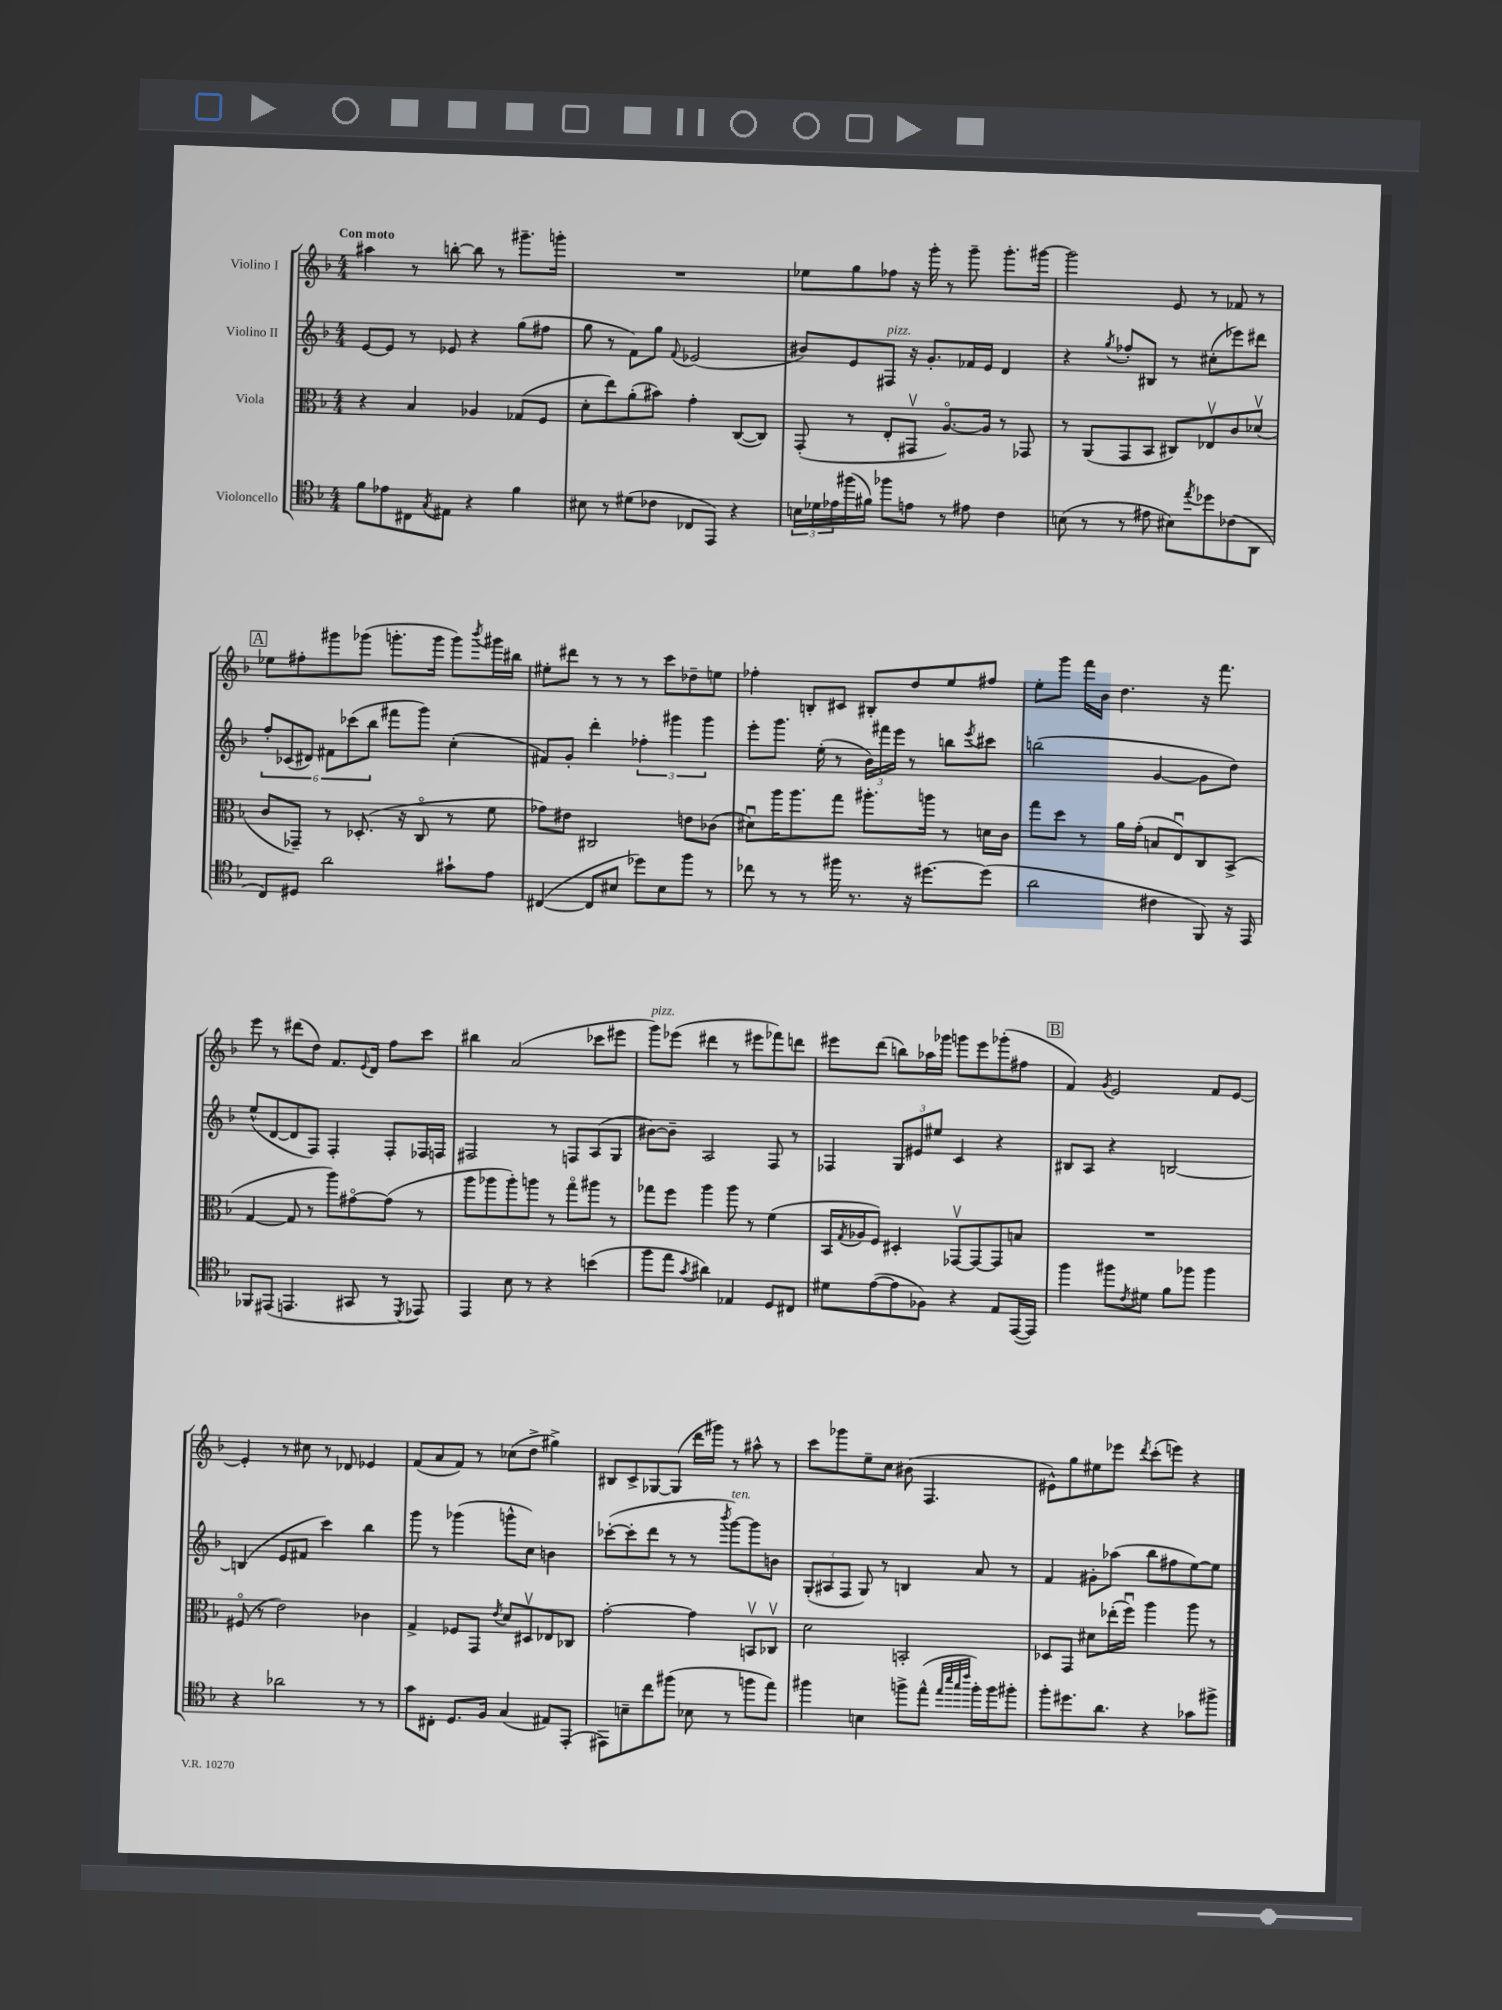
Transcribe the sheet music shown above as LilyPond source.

<<
\new StaffGroup <<
\new Staff = "s0" \with { instrumentName = "Violino I" } {
    \clef treble \key f \major \numericTimeSignature \time 4/4 \tempo "Con moto"
    ais''4 r8 b''8~-. b''8 r8 gis'''8.-- g'''16-. |
    R1 |
    ees''8 g''8 fes''8 r16 g'''16-. r8 g'''8-- g'''8.-. gis'''16~ |
    gis'''2 e'8 r8 fes'8 r8 |
    \mark \markup { \box "A" } ees''8 fis''8-. gis'''8 ges'''8( g'''8.-. g'''16 g'''8) \acciaccatura { bes'''8 } gis'''16 bis''16 |
    eis''8-. dis'''8 r8 r8 r8 c'''8 des''8-- e''8 |
    fes''4-. b8-. cis'8 bis8-. d''8 e''8 fis''8 |
    e''8-. g'''8 f'''16 bes'16 d''4. r16 f'''8. |
    e'''8 r8 dis'''8( d''8) f'8. \appoggiatura { e'8 } d'16 f''8 c'''8 |
    bis''4 a'2( ces'''8 eis'''8 |
    g'''8^\markup { \italic "pizz." }) ees'''8( dis'''4 r8 eis'''8 fes'''8) d'''8 |
    eis'''8 d'''8( b''8) aes''16 ges'''16 g'''8 eis'''8 ges'''8-.( fis''8 |
    \mark \markup { \box "B" } f'4) \acciaccatura { g'8 } e'2 f'8 e'8~ |
    e'4-. r8 cis''8 r8 des'8 ees'4 |
    f'8( a'8 f'8) r8 ces''8( d''8-> gis''4->) |
    bis8 c'8-> ges8~ ges8( d'''16 gis'''16) r8 ais''8-^ r8 |
    c'''8 ges'''8 e''8-- c''8 bis'8( f4. |
    eis'8-^) g''8 eis''8 ees'''8 \acciaccatura { d'''8 } c'''8-.( e'''8) r4 \bar "|." |
}
\new Staff = "s1" \with { instrumentName = "Violino II" } {
    \clef treble \key f \major \numericTimeSignature \time 4/4
    e'8~ e'8 r8 ees'8 r4 g''8( fis''8 |
    g''8 r8 f'8) g''8 \appoggiatura { f'8 } ees'2( |
    bis'8) e'8 fis8^\markup { \italic "pizz." } r16 g'8.-. fes'16 e'16 d'4 |
    r4 \acciaccatura { g''8 } fes''8-. bis8 r8 cis''8-.( ees'''8) dis'''8 |
    \mark \markup { \box "A" } \tuplet 6/4 { f''8-. ces'8( dis'8) fis'8 ces'''8( bes''8 } fis'''8 g'''8) c''4-.( |
    fis'8) g'8-. d'''4-. \tuplet 3/2 { fes''4-. gis'''4 gis'''4 } |
    e'''8-. g'''8. e''16-.( r8 \tuplet 3/2 { bes'16) fis'''16 e'''16 } r8 b''8 \acciaccatura { e'''8 } cis'''8 |
    b''2( g'4~ g'8 d''8) |
    e''8-^( d'8~ d'8 f8) f4-. f8-. fes16 f16 |
    fis2 r8 f8 a8( g8 |
    bis'8~) bis'8-- a2 f8 r8 |
    fes4 \tuplet 3/2 { g8 eis'8 eis''8 } c'4 r4 |
    \mark \markup { \box "B" } bis8 a8 r4 b2~ |
    b4( e'8 fis'8 c'''4) bes''4 |
    g'''8 r8 ges'''4( g'''8-^ c''8) b'4 |
    ces'''8~-.( ces'''8-. d'''8 r8 r8 \acciaccatura { bes'''8 } g'''8~^\markup { \italic "ten." }) g'''8 b'8 |
    \tuplet 3/2 { g8-.( ais8 f8 } g8) r8 b4 a'8 r8 |
    f'4 gis'8-. aes''8( bes''8 fis''8 e''8~) e''8 \bar "|." |
}
\new Staff = "s2" \with { instrumentName = "Viola" } {
    \clef alto \key f \major \numericTimeSignature \time 4/4
    r4 bes4 aes4 ges8( f8 |
    d'8-. e''8) a'8-.( bis'8) g'4-. c8~( c8) |
    g,8-.( r8 e8-. gis,8\upbow a8.~\flageolet) a16 r8 ges,8 |
    r8 a,8( g,8 bes,8 cis8) ees8\upbow c'8 des'8\upbow( |
    \mark \markup { \box "A" } c'8 ges,8--) r8 des8.-.( r16 c8\flageolet r8 f'8 |
    ges'8) eis'8 cis2 e'8 ces'8( |
    dis'8\downbow) a''16 a''8. g''8 ais''8.-. a''16 r8 d'16 c'16 |
    g''8 d''8 r8 a'16 g'16-.( b8 e8\downbow) c8 bes,8->( |
    g4~ g8 r8 a''8) gis'8~\flageolet gis'8( r8 |
    a''8 aes''8 aes''8-.) a''8 r8 g''8\flageolet ais''8 r8 |
    ges''8 f''8 a''4 a''8 r8 f'4( |
    bes,16 \acciaccatura { g8 } aes16 f8) dis4-. ges,8~\upbow ges,8~ ges,8 b8 |
    \mark \markup { \box "B" } R1 |
    fis8\flageolet( r8 e'2) ces'4 |
    g4-> fes8 g,8 \acciaccatura { e'8 } d'8 dis8\upbow ees8 ces8 |
    g'2~-. g'4 b,8\upbow ces8\upbow |
    d'2 b,2-. |
    des8 g,8 dis'8 ees''16-.( f''16\downbow) a''4 a''8 r8 \bar "|." |
}
\new Staff = "s3" \with { instrumentName = "Violoncello" } {
    \clef tenor \key f \major \numericTimeSignature \time 4/4
    f'8 ees'8 cis8 \acciaccatura { g8 } eis8 r4 f'4 |
    bis8 r8 dis'8( ces'8 ces8 e,8) r4 |
    \tuplet 3/2 { b16 des'16 ees'16 } fis''16( fis'16) fes''8 e'8 r8 eis'8 c'4 |
    b8( r8 r8 eis'8 bis8) \acciaccatura { e''8 } des''8 ces'8( a,8 |
    \mark \markup { \box "A" } c8) dis8 a'2 gis'8-! e'8 |
    cis4~( cis8 bis8 des''8) bis8 f''8 r8 |
    ces''8 r8 r8 fis''16 r8. r16 dis''8.~ dis''8( |
    a'2 cis'4 f,8) r16 e,16 |
    fes,8 eis,8( e,4. gis,8 r8 \acciaccatura { d,8 } ees,8) |
    e,4 bes8 r8 r4 b'4( |
    f''8 e''8 \acciaccatura { g'8 } ais'4) ees4 d8 cis8 |
    dis'8 e'8~( e'8 fes8) r4 e8 e,16~( e,16) |
    \mark \markup { \box "B" } f''4 fis''8 \acciaccatura { c'8 } dis'8 f'8 fes''8 fes''4 |
    r4 aes'2 r8 r8 |
    g'8 cis8-. d8. f16 g4( eis8) e,8-.( |
    eis,8) b8-- c''8 fis''8( bes8 r8 f''8 e''8) |
    fis''4 b4 f''8-> e''8-^( \grace { e''32 bes''32 g''32 c'''32 } f''16-.) f''16 fis''8-. |
    f''8-. dis''8. a'8. r4 ges'8 fis''8-> \bar "|." |
}
>>
>>
\layout { \context { \Score \remove "Bar_number_engraver" } }
